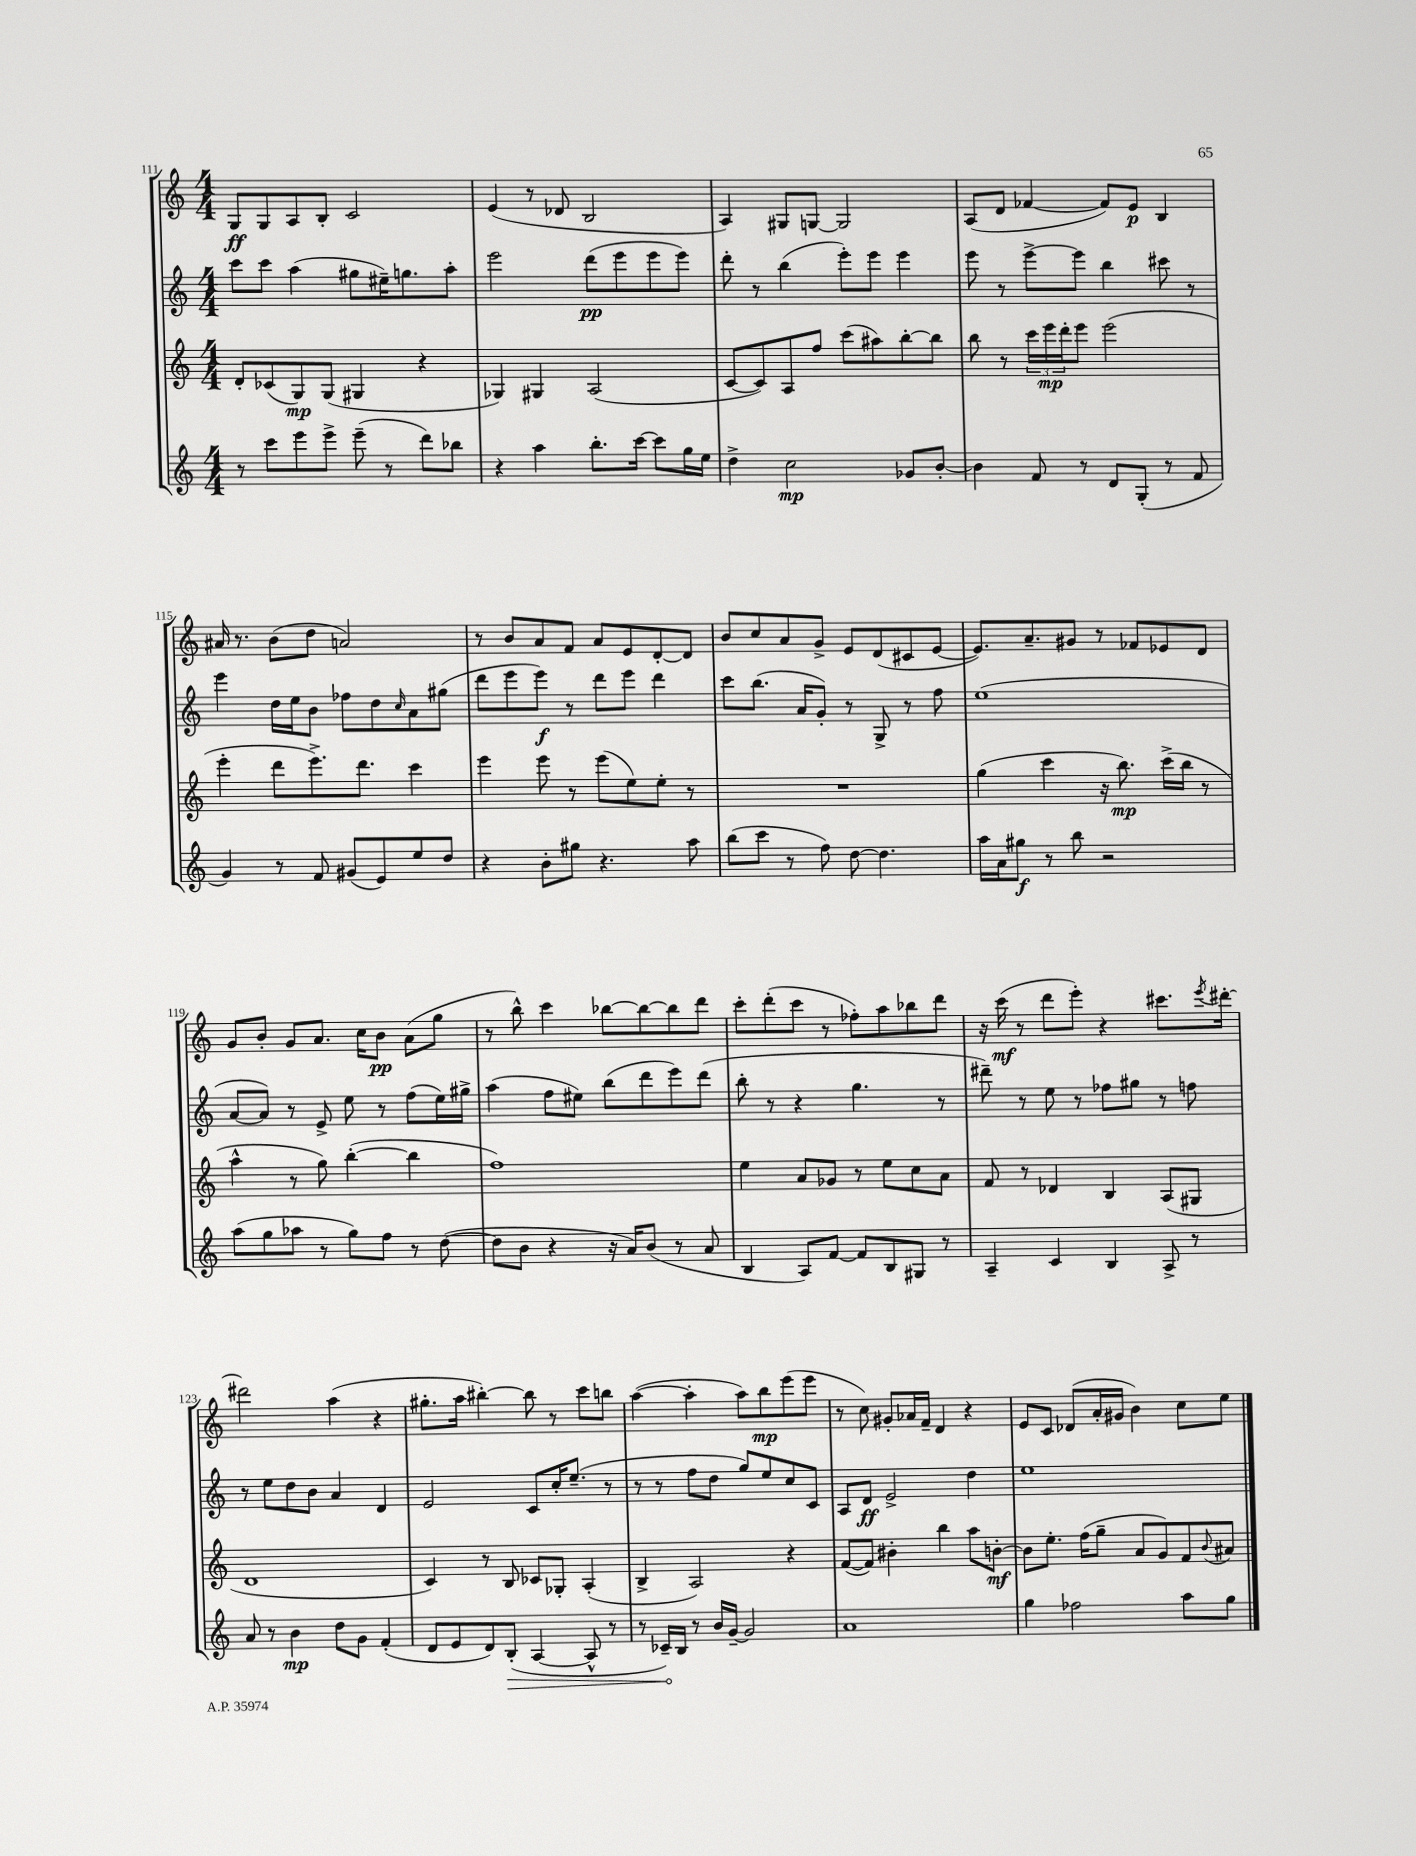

**kern	**kern	**kern	**kern
*staff4	*staff3	*staff2	*staff1
*clefG2	*clefG2	*clefG2	*clefG2
*k[]	*k[]	*k[]	*k[]
*M4/4	*M4/4	*M4/4	*M4/4
8r	8d'/L	8ccc\L	8G/L
8ccc\L	(8c-/	8ccc\J	8G/
8eee\	8G/)	(4aa\	8A/
8eee^\J	(8G/J	.	8B'/J
(8eee~\	4G#/	8gg#\L	2c/
8r	.	16ee#~\K)	.
.	.	8.gg\	.
8ddd\L)	4r	.	.
8bb-\J	.	8aa'\J	.
=	=	=	=
4r	4G-/)	2eee\	(4e/
4aa\	4G#/	.	8r
.	.	.	8d-/
8.bb'\L	(2A/	(8ddd\L	2B/
.	.	8eee\	.
[16ccc\Jk	.	.	.
8ccc\]L	.	8eee\	.
16gg\L	.	8eee\J)	.
16ee\JJ	.	.	.
=	=	=	=
4dd^\	[8c/L	8ddd'\	4A/)
.	8c/])	8r	.
2cc\	8A/	(4bb\	8G#/L
.	8ff/J	.	[8G/J
.	(8ccc\L	8eee'\L)	2G/]
.	8aa#\)	8eee\J	.
8g-/L	[8bb'\	4eee\	.
[8b'/J	8bb\]J	.	.
=	=	=	=
4b\]	8bb\	8eee\	(8A/L
.	8r	8r	8d/J
8f/	24ccc\LL	[8eee^\L	[4f-/
.	24eee\	.	.
.	24ddd'\J	.	.
8r	8eee\J	8eee\]J	.
8d/L	(2eee\	4bb\	8f-/]L)
(8G'/J	.	.	8e/J
8r	.	8ccc#\	4B/
8f/	.	8r	.
=	=	=	=
4g/)	4eee'\	4eee\	16a#/
.	.	.	8.r
8r	8ddd\L	16dd\LL	(8b\L
.	.	16ee\J	.
8f/	8.eee^\)	8b\J	8dd\J
(8g#/L	.	8ff-\L	2a/)
.	8.ddd\J	.	.
8e/)	.	8dd\	.
.	.	16qqcc/	.
8ee/	4ccc\	8a\	.
8dd/J	.	(8gg#\J	.
=	=	=	=
4r	4eee\	8ddd\L	8r
.	.	8eee\	8b/L
8b'\L	8eee\	8eee\J)	8a/
8gg#\J	8r	8r	8f/J
4.r	(8eee\L	8ddd\L	8a/L
.	8ee\)	8eee\J	8e/
.	8ee'\J	4ddd\	[8d'/
8aa\	8r	.	8d/]J
=	=	=	=
(8bb\L	1r	8ccc\L	8b/L
8ccc\J	.	(8.bb\J	8cc/
8r	.	.	8a/
.	.	16a/LK	.
8ff\)	.	8g'/J)	8g^/J
[8dd\	.	8r	8e/L
4.dd\]	.	8G^/	(8d/
.	.	8r	8c#/
.	.	8ff\	[8e/J
=	=	=	=
16aa\LL	(4gg\	(1ee	8.e/]L)
16a\J	.	.	.
8gg#\J	.	.	.
.	.	.	8.a~/
8r	4ccc\	.	.
8bb\	.	.	8g#/J
2r	16r	.	8r
.	8.bb\)	.	.
.	.	.	8f-/L
.	(16ccc^\LL	.	8e-/
.	16bb\JJ	.	.
.	8r	.	8d/J
=	=	=	=
(8aa\L	4aa^^\	[8a/L	8g/L
8gg\	.	8a/]J)	8b'/J
8aa-\J	8r	8r	8g/L
8r	8gg\)	8e^/	8.a/J
8gg\L)	([4bb'\	8ee\	.
.	.	.	16cc\LK
8ff\J	.	8r	8b\J
8r	4bb\]	(8ff\L	(8a\L
([8dd\	.	16ee\L)	8gg\J
.	.	16gg#^\JJ	.
=	=	=	=
8dd\]L	1ff)	(4aa\	8r
8b\J	.	.	8bb^^\)
4r	.	8ff\L	4ccc\
.	.	8ee#\J)	.
16r	.	(8bb\L	[8bb-\L
16a/LK)	.	.	.
(8b/J	.	8ddd\	8bb-\_
8r	.	8eee\)	8bb-\]
8a/	.	(8ddd\J	8ddd\J
=	=	=	=
4B/	4ee\	8bb'\	8ccc'\L
.	.	8r	(8ddd'\
8A/L)	8a/L	4r	8ccc\J
[8f/J	8g-/J	.	8r
8f/]L	8r	4.gg\	8ff-'\L)
8B/	8ee\L	.	8aa\
8G#/J	8cc\	.	8bb-\
8r	8a\J	8r	8ddd\J
=	=	=	=
4A~/	8f/	8ddd#~\)	16r
.	.	.	(16ccc\
.	8r	8r	8r
4c/	4d-/	8ee\	8ddd\L
.	.	8r	8eee'\J)
4B/	4B/	8ff-\L	4r
.	.	8gg#\J	.
8A^/	(8A/L	8r	8.ccc#\L
8r	8G#/J	8ff\	.
.	.	.	8qeee/
.	.	.	[16ddd#'\Jk
=	=	=	=
8a/	1d	8r	2ddd#\]
8r	.	8ee\L	.
4b\	.	8dd\	.
.	.	8b\J	.
8dd\L	.	4a/	(4aa\
8g\J	.	.	.
(4f'/	.	4d/	4r
=	=	=	=
8d/L	4c/)	2e/	8.gg#'\L
8e/	.	.	.
.	.	.	16aa\Jk
8d/)	8r	.	[4bb#'\)
(8B'/J	8B/	.	.
[4A/	8c-/L	8c/L	8bb#\]
.	8G-'/J	16cc'/K	8r
.	.	(8.ee~/J	.
8A^^/]	(4A'/	.	8ccc\L
8r	.	8r	8bb\J
=	=	=	=
8r	4B^/	8r	([4aa\
16c-~/LL)	.	8r	.
16B/JJ	.	.	.
8r	2A/)	8ff\L	4aa'\]
16b/LL	.	8dd\J	.
[16g~/JJ	.	.	.
2g/]	.	8gg/L)	8aa\L)
.	.	8ee/	8bb\
.	4r	8cc/	(8eee\
.	.	8c/J	8eee\J
=	=	=	=
1a	([8f/L	8A/L	8r
.	8f/]J)	8d/J	8cc\)
.	4b#'\	2e^/	8g#'/L
.	.	.	16a-/L
.	.	.	16f~/JJ
.	4bb\	.	4d/
.	8aa\L	4dd\	4r
.	[8b'\J	.	.
=	=	=	=
4gg\	8b\]L	1ee	8e/L
.	8.ee'\J	.	8c/J
2ff-\	.	.	(8d-/L
.	(16ff\LK	.	.
.	8gg~\J	.	16a'/L
.	.	.	16g#/JJ
.	8a/L	.	4b\)
.	8g/)	.	.
8aa\L	8f/	.	8cc\L
.	8qqb/	.	.
8gg\J	8a#/J	.	8ee\J
==	==	==	==
*-	*-	*-	*-
